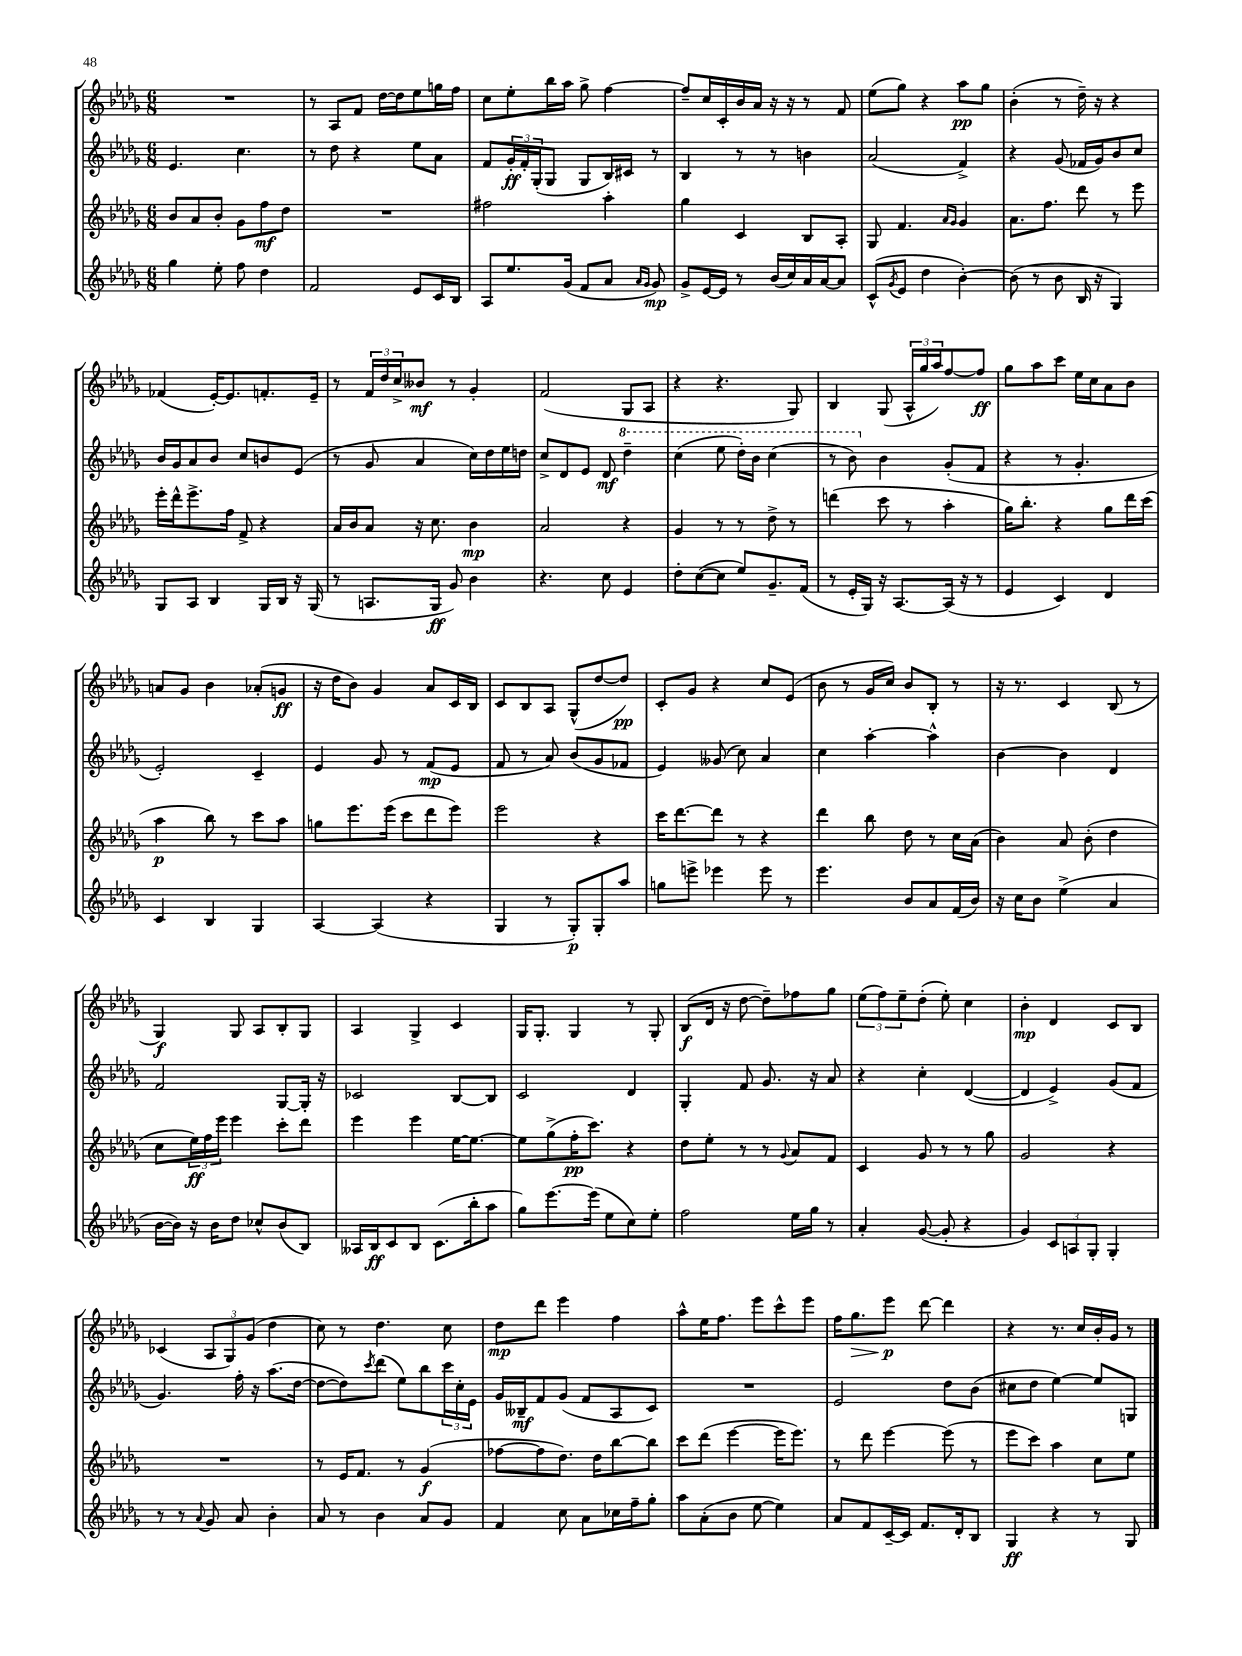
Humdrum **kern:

**kern	**kern	**kern	**kern
*staff4	*staff3	*staff2	*staff1
*clefG2	*clefG2	*clefG2	*clefG2
*k[b-e-a-d-g-]	*k[b-e-a-d-g-]	*k[b-e-a-d-g-]	*k[b-e-a-d-g-]
*M6/8	*M6/8	*M6/8	*M6/8
4gg-	8b-	4.e-	2.r
.	8a-	.	.
8ee-'	8b-'	.	.
8ff	8g-	4.cc	.
4dd-	8ff	.	.
.	8dd-	.	.
=	=	=	=
2f	2.r	8r	8r
.	.	8dd-	8A-
.	.	4r	8f
.	.	.	[16dd-
.	.	.	16dd-]
8e-	.	8ee-	8ee-
16c	.	8a-	16gg
16B-	.	.	16ff
=	=	=	=
8A-	2ff#	8f	8cc
8.ee-	.	24g-'	8ee-'
.	.	24f'	.
.	.	(24G-'	.
.	.	8G-	16bb-
(16g-	.	.	16aa-
8f	.	8G-	8gg-^
8a-	4aa-'	16B-)	[4ff
.	.	16c#	.
16qqa-	.	.	.
16qqg-	.	.	.
8g-)	.	8r	.
=	=	=	=
8g-^	4gg-	4B-	8ff~]
[16e-	.	.	16cc
16e-]	.	.	16c'
8r	4c	8r	16b-
.	.	.	16a-
(16b-	.	8r	16r
16cc)	.	.	16r
16a-	8B-	4b	8r
[16a-	.	.	.
8a-]	8A-'	.	8f
=	=	=	=
(8c^^	8G-	(2a-	(8ee-
8qg-	.	.	.
8e-	4.f	.	8gg-)
4dd-	.	.	4r
.	16qqa-	.	.
.	16qqg-	.	.
[4b-')	4g-	4f^)	8aa-
.	.	.	8gg-
=	=	=	=
(8b-]	8.a-	4r	(4b-'
8r	.	.	.
.	8.ff	.	.
8b-	.	(8g-	8r
16B-	8ddd-	16f-	16dd-~)
16r	.	16g-)	16r
4G-)	8r	8b-	4r
.	8eee-	8cc	.
=	=	=	=
8G-	16eee-'	16b-	(4f-
.	16ddd-^^	16g-	.
8A-	8.eee-^	8a-	.
4B-	.	8b-	[16e-')
.	16ff	.	8.e-]
.	8f^	8cc	.
16G-	4r	8b	8.f'
16B-	.	.	.
16r	.	(8e-	.
(16G-	.	.	16e-~
=	=	=	=
8r	16a-	8r	8r
.	16b-	.	.
8.A	8a-	8g-	24f
.	.	.	24dd-
.	.	.	24cc^
.	16r	4a-	8b--
16G-	8.cc	.	.
8g-)	.	.	8r
4b-	4b-	16cc)	4g-'
.	.	16dd-	.
.	.	16ee-	.
.	.	16dd	.
=	=	=	=
4.r	2a-	8cc^	(2f
.	.	8d-	.
.	.	8e-	.
8cc	.	8d-	.
4e-	4r	4ddd-~	8G-
.	.	.	8A-
=	=	=	=
8dd-'	4g-	(4ccc	4r
([8cc	.	.	.
8cc]	8r	8eee-	4.r
8ee-)	8r	16ddd-')	.
.	.	16bb-	.
8.g-~	8dd-^	(4ccc	.
.	8r	.	8G-)
(16f	.	.	.
=	=	=	=
8r	(4ddd	8r	4B-
16e-'	.	8bb-)	.
16G-)	.	.	.
16r	8ccc	4b-	(8G-
[8.A-	.	.	.
.	8r	.	24A-^^
.	.	.	24gg-
.	.	.	24aa-)
(16A-]	4aa-'	(8g-'	[8ff
16r	.	.	.
8r	.	8f	8ff]
=	=	=	=
4e-	16gg-)	4r	8gg-
.	8.bb-'	.	.
.	.	.	8aa-
4c)	4r	8r	8ccc
.	.	4.g-'	16ee-
.	.	.	16cc
4d-	8gg-	.	8a-
.	16ddd-	.	8b-
.	(16ccc	.	.
=	=	=	=
4c	4aa-	2e-')	8a
.	.	.	8g-
4B-	8bb-)	.	4b-
.	8r	.	.
4G-	8ccc	4c~	(8a-'
.	8aa-	.	8g
=	=	=	=
[4A-	8gg	4e-	16r
.	.	.	16dd-
.	8.eee-	.	8b-)
(4A-]	.	8g-	4g-
.	(16eee-	.	.
.	8ccc	8r	.
4r	8ddd-	(8f	8a-
.	8eee-)	8e-	16c
.	.	.	16B-
=	=	=	=
4G-	2eee-	8f	8c
.	.	8r	8B-
8r	.	8a-)	8A-
8G-')	.	(8b-	(8G-^^
8G-'	4r	8g-	[8dd-
8aa-	.	8f-	8dd-])
=	=	=	=
8gg	16ccc	4e-)	8c'
.	[8.ddd-	.	.
8eee^	.	.	8g-
4eee-	8ddd-]	(8g--	4r
.	8r	8cc)	.
8eee-	4r	4a-	8cc
8r	.	.	(8e-
=	=	=	=
4.eee-	4ddd-	4cc	8b-
.	.	.	8r
.	8bb-	[4aa-'	16g-
.	.	.	16cc)
8b-	8dd-	.	8b-
8a-	8r	4aa-^^]	8B-'
(16f	16cc	.	8r
16b-)	(16a-	.	.
=	=	=	=
16r	4b-)	[4b-	16r
16cc	.	.	8.r
8b-	.	.	.
(4ee-^	8a-	4b-]	4c
.	(8b-'	.	.
4a-	4dd-	4d-	(8B-
.	.	.	8r
=	=	=	=
[16b-	8cc	2f	4G-)
16b-])	.	.	.
16r	24ee-)	.	.
.	24ff	.	.
16b-	.	.	.
.	24eee-	.	.
8dd-	4eee-	.	8G-
8cc-^^	.	.	8A-
(8b-	8ccc'	[8G-	8B-'
8B-)	8ddd-	16G-']	8G-
.	.	16r	.
=	=	=	=
16A--	4eee-	2c-	4A-
16B-	.	.	.
8c	.	.	.
8B-	4eee-	.	4G-^
(8.c	.	.	.
.	[16ee-	[8B-	4c
16bb-'	8.ee-_	.	.
8aa-	.	8B-]	.
=	=	=	=
8gg-)	8ee-]	2c	16G-
.	.	.	8.G-'
[8.eee-	(8gg-^	.	.
.	16ff'	.	4G-
(16eee-]	8.ccc)	.	.
8ee-	.	.	.
8cc)	4r	4d-	8r
8ee-'	.	.	8G-'
=	=	=	=
2ff	8dd-	4G-'	(8B-
.	8ee-'	.	16d-
.	.	.	16r
.	8r	8f	[8dd-
.	8r	8.g-	8dd-~])
.	8qqg-	.	.
16ee-	8a-	.	8ff-
16gg-	.	16r	.
8r	8f	8a-	8gg-
=	=	=	=
4a-'	4c	4r	(12ee-
.	.	.	12ff)
.	.	.	12ee-~
([8g-	8g-	4cc'	(8dd-'
8g-']	8r	.	8ee-')
4r	8r	([4d-	4cc
.	8gg-	.	.
=	=	=	=
4g-)	2g-	4d-]	4b-'
12c	.	4e-^)	4d-
12A	.	.	.
12G-'	.	.	.
4G-'	4r	(8g-	8c
.	.	8f	8B-
=	=	=	=
8r	2.r	4.g-)	(4c-
8r	.	.	.
8qqa-	.	.	.
8g-	.	.	12A-
.	.	.	12G-)
8a-	.	16ff'	.
.	.	.	(12g-
.	.	16r	.
4b-'	.	(8.aa-	4dd-
.	.	[16dd-	.
=	=	=	=
8a-	8r	8dd-_	8cc)
8r	16e-	8dd-])	8r
.	8.f	.	.
.	.	8qccc	.
4b-	.	(8ddd-	4.dd-
.	8r	8ee-)	.
8a-	(4g-	8bb-	.
8g-	.	24ccc	8cc
.	.	24cc'	.
.	.	24e-	.
=	=	=	=
4f	[8ff-	16g-	8dd-
.	.	16B--~	.
.	8ff-]	8f	8ddd-
8cc	8.dd-)	(8g-	4eee-
8a-	.	8f	.
.	16dd-	.	.
16cc-	[8bb-	8A-	4ff
16ff~	.	.	.
8gg-'	8bb-]	8c)	.
=	=	=	=
8aa-	8ccc	2.r	8aa-^^
(8a-'	(8ddd-	.	16ee-
.	.	.	8.ff
8b-	[4eee-	.	.
[8ee-	.	.	8eee-
4ee-])	16eee-]	.	8ccc^^
.	8.eee-)	.	.
.	.	.	8eee-
=	=	=	=
8a-	8r	2e-	16ff
.	.	.	8.gg-
8f	8ddd-	.	.
[16c~	[4eee-	.	8eee-
16c]	.	.	.
8.f	.	.	[8ddd-
.	(8eee-]	8dd-	4ddd-]
16d-'	.	.	.
8B-	8r	(8b-	.
=	=	=	=
4G-	8eee-	8cc#	4r
.	8ccc)	8dd-	.
4r	4aa-	[4ee-)	8.r
.	.	.	16cc
8r	8cc	8ee-]	16b-'
.	.	.	16g-
8G-	8ee-	8G	8r
==	==	==	==
*-	*-	*-	*-
